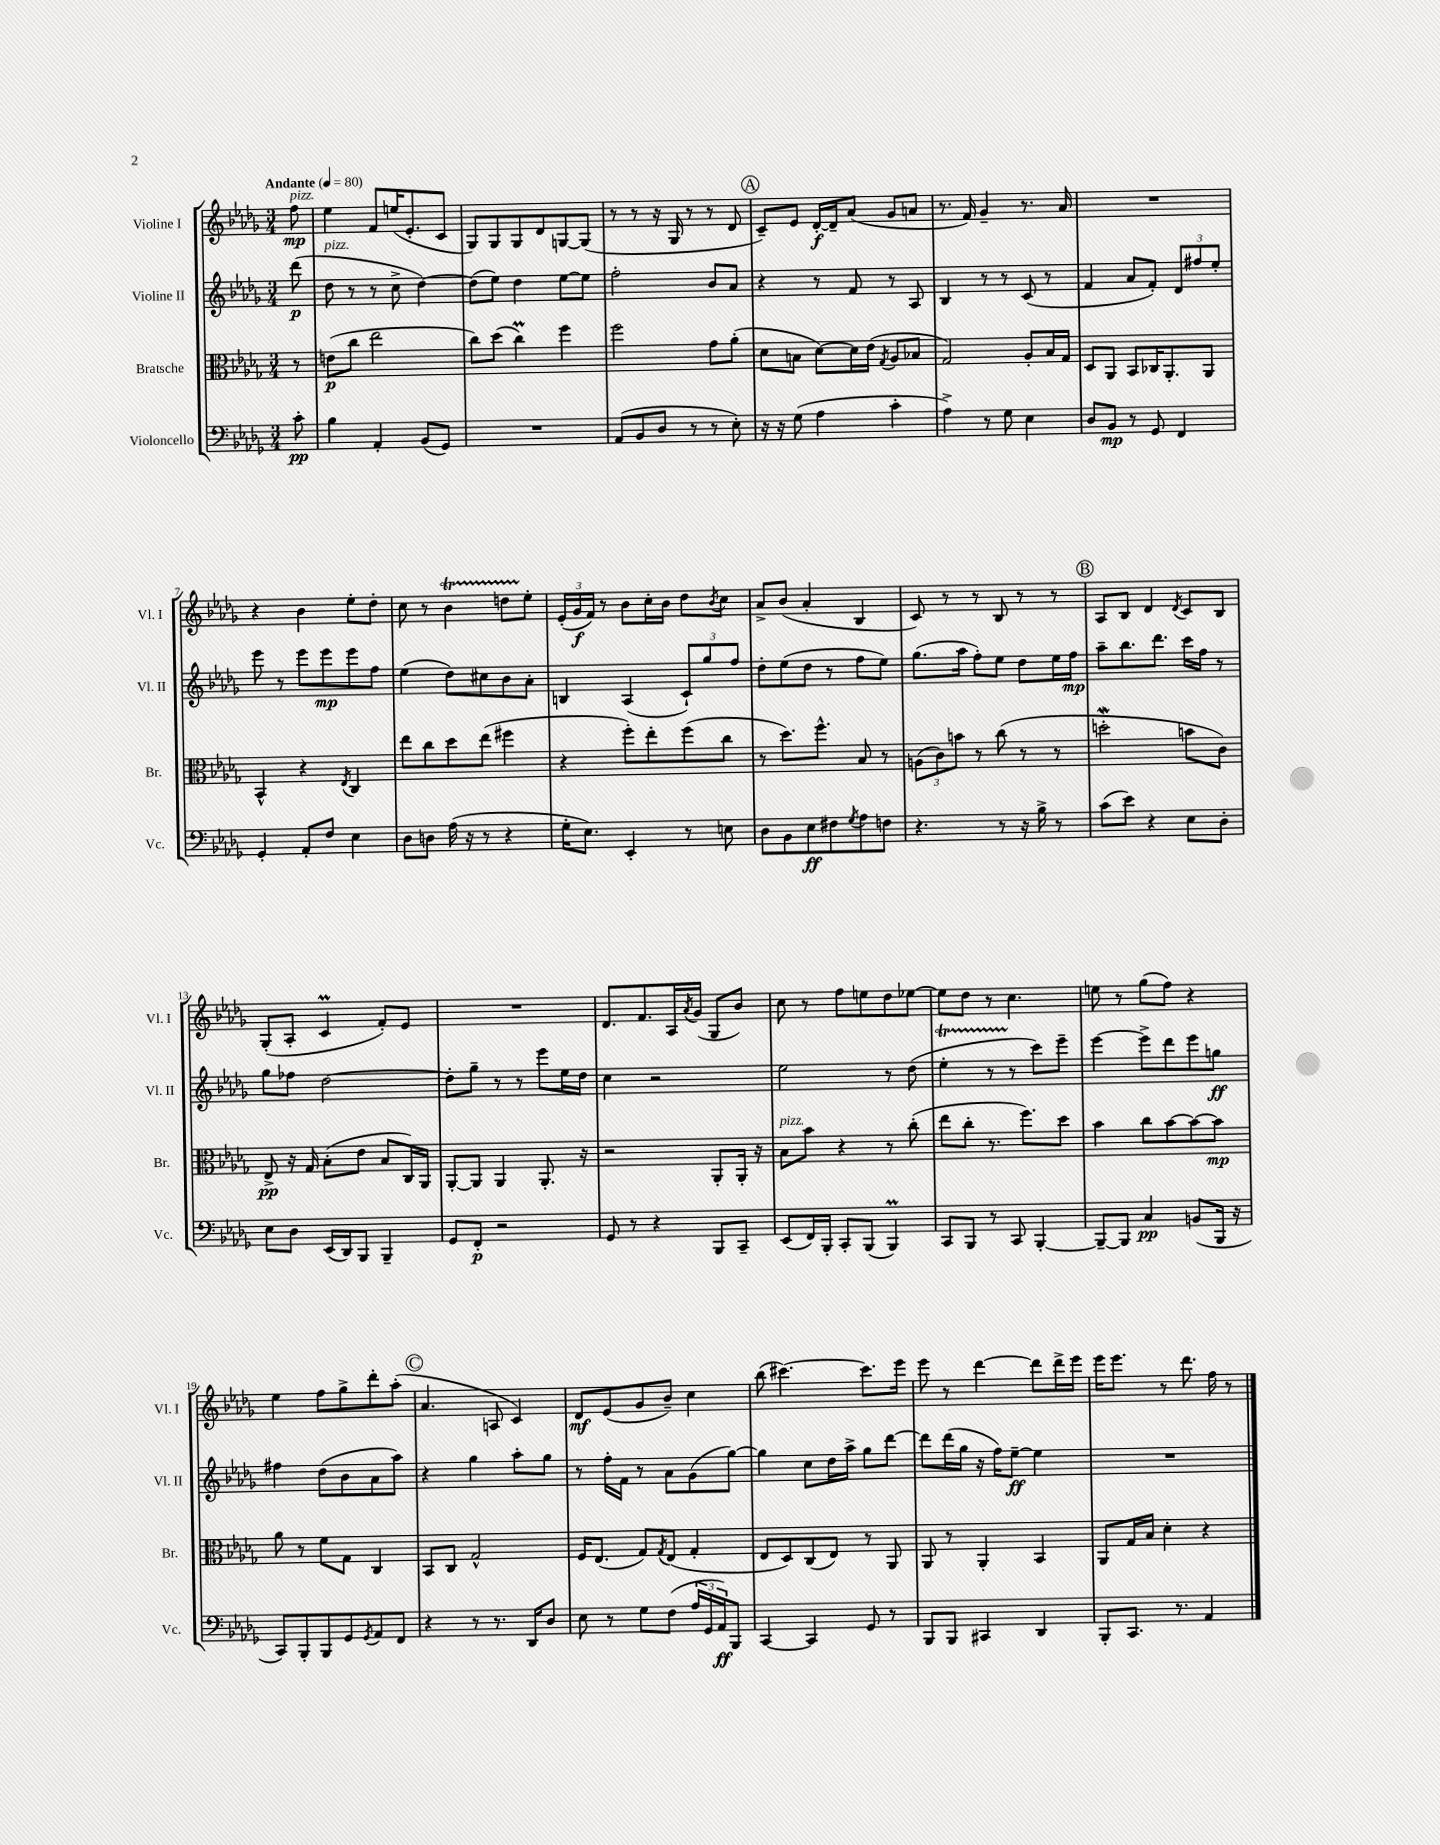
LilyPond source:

<<
\new StaffGroup <<
\new Staff = "s0" \with { instrumentName = "Violine I" shortInstrumentName = "Vl. I" } {
    \clef treble \key des \major \numericTimeSignature \time 3/4 \partial 8 \tempo "Andante" 4 = 80
    f''8\mp^\markup { \italic "pizz." } |
    ees''4 f'8 e''16( ees'8.-. c'8 |
    ges8) ges8 ges8 des'8 g8~ g8( |
    r8 r8 r16 ges16 r8 r8 des'8 |
    \mark \markup { \circle "A" } c'8--) ees'8 des'16~-.\f des'16-- aes'8( ges'8 a'8 |
    r8. f'16) ges'4-- r8. aes'16 |
    R2. |
    r4 bes'4 ees''8-. des''8-. |
    c''8 r8 bes'4\startTrillSpan d''8 ees''8-.\stopTrillSpan |
    \tuplet 3/2 { ees'16-.( ges'16\f f'16) } r8 bes'8 c''16-. bes'16 des''8 \acciaccatura { bes'8 } c''8 |
    aes'8-> bes'8( aes'4-. bes4 |
    c'8) r8 r8 bes8 r8 r8 |
    \mark \markup { \circle "B" } aes8 bes8 des'4 \acciaccatura { des'8 } c'8 bes8 |
    ges8-.( aes8-. c'4\prall f'8-.) ees'8 |
    R2. |
    des'8. f'8. aes16 \acciaccatura { aes'8 } ges'16( ges8 bes'8) |
    c''8 r8 f''8 e''8 des''8 ees''8~ |
    ees''8 des''8 r8 c''4. |
    e''8 r8 ges''8( f''8) r4 |
    ees''4 f''8 ges''8-> des'''8-. aes''8-.( |
    \mark \markup { \circle "C" } aes'4. a8 c'4) |
    des'8\mf ees'8( ges'8 bes'8--) c''4 |
    bes''8( cis'''4.~) cis'''8. ees'''16 |
    ees'''8 r8 des'''4~ des'''8 des'''16-> ees'''16 |
    ees'''16 ees'''8. r8 des'''8. f''16 r8 \bar "|." |
}
\new Staff = "s1" \with { instrumentName = "Violine II" shortInstrumentName = "Vl. II" } {
    \clef treble \key des \major \numericTimeSignature \time 3/4 \partial 8
    des'''8\p( |
    des''8^\markup { \italic "pizz." } r8 r8 c''8-> des''4~) |
    des''8( ees''8) des''4 ees''8~ ees''8 |
    f''2-. bes'8 aes'8 |
    \mark \markup { \circle "A" } r4 r8 f'8 r8 aes8 |
    bes4 r8 r8 c'8( r8 |
    f'4 aes'8 f'8-.) \tuplet 3/2 { des'8 fis''8 ees''8-. } |
    ees'''8 r8 ees'''8 ees'''8\mp ees'''8 f''8 |
    ees''4( des''8) cis''8 bes'8 aes'8-. |
    b4 aes4( \tuplet 3/2 { c'8-!) ges''8 f''8 } |
    des''8-. ees''8( des''8 r8 f''8 ees''8) |
    ges''8.( aes''16 f''8-.) ees''8 des''8 ees''16 f''16\mp |
    \mark \markup { \circle "B" } aes''8-- bes''8. des'''8. c'''16 f''16 r8 |
    ges''8 fes''8 des''2~ |
    des''8-. ges''8-- r8 r8 ees'''8 ees''16 des''16 |
    c''4 r2 |
    ees''2 r8 des''8( |
    ees''4-.\startTrillSpan r8 r8\stopTrillSpan c'''8) ees'''8-- |
    ees'''4~ ees'''8-> des'''8 ees'''8 g''8\ff |
    fis''4 des''8( bes'8 aes'8 aes''8) |
    \mark \markup { \circle "C" } r4 ges''4 aes''8-. ges''8 |
    r8 f''16-. f'16 r8 aes'8 ges'8( ges''8~) |
    ges''4 c''8 des''16 aes''16-> ges''8 des'''8~ |
    des'''8 des'''16( ges''16 r16 f''16) ees''8~--\ff ees''4 |
    R2. \bar "|." |
}
\new Staff = "s2" \with { instrumentName = "Bratsche" shortInstrumentName = "Br." } {
    \clef alto \key des \major \numericTimeSignature \time 3/4 \partial 8
    r8 |
    e'8\p( c''8 ees''2 |
    c''8) des''8( c''4\prall) f''4 |
    f''2 ges'8 aes'8-.( |
    \mark \markup { \circle "A" } des'8 b8 des'8~) des'16 ees'16( \acciaccatura { ges8 } aes8 bes8 |
    ges2) aes8-. bes16 ges16 |
    des8 aes,8 bes,8 ces16 aes,8.-. aes,8 |
    bes,4-^ r4 \acciaccatura { ees8 } c4 |
    ees''8 c''8 des''8 ees''8( fis''4 |
    r4 f''8-.) ees''8-. f''8( c''8 |
    r8 des''8.) f''8.-^ bes8 r8 |
    \tuplet 3/2 { a8( c'8) b'8 } r8 c''8( r8 r8 |
    \mark \markup { \circle "B" } d''2-.\mordent b'8 c'8) |
    ees8->\pp r16 ges16 bes8-.( ees'8 bes8 c16) aes,16 |
    aes,8~-. aes,8 aes,4 aes,8.-. r16 |
    r2 aes,8-. aes,16-. r16 |
    bes8^\markup { \italic "pizz." } bes'8 r4 r8 c''8-.( |
    ees''8 c''8-. r8. f''8.) des''8 |
    bes'4 c''8 bes'8~ bes'8~ bes'8\mp |
    aes'8 r8 f'8 ges8 c4 |
    \mark \markup { \circle "C" } bes,8 c8 ges2-^ |
    f16 ees8.( ges8) \acciaccatura { ges8 } ees8( ges4-. |
    ees8 des8) c8( ees8) r8 aes,8 |
    aes,8 r8 aes,4-. bes,4 |
    aes,8 ges16 bes16 des'4-. r4 \bar "|." |
}
\new Staff = "s3" \with { instrumentName = "Violoncello" shortInstrumentName = "Vc." } {
    \clef bass \key des \major \numericTimeSignature \time 3/4 \partial 8
    c'8-.\pp |
    bes4 aes,4-. bes,8( ges,8) |
    R2. |
    aes,8( bes,8 des8 r8 r8 ees8-.) |
    \mark \markup { \circle "A" } r16 r16 ges8( aes4 c'4-. |
    aes4->) r8 ges8 ees4 |
    des8 bes,8\mp r8 ges,8 f,4 |
    ges,4-. aes,8-. f8 ees4 |
    des8 d8 aes16( r16 r8 r4 |
    ges16-. ees8.) ees,4-. r8 e8 |
    des8 bes,8 ees8\ff fis8 \acciaccatura { ges8 } aes8 f8 |
    r4. r8 r16 bes16-> r8 |
    \mark \markup { \circle "B" } c'8( ees'8) r4 ees8 des8-. |
    ees8 des8 ees,16( des,16) bes,,8 bes,,4-- |
    ges,8 f,8-.\p r2 |
    ges,8 r8 r4 bes,,8 c,8-- |
    ees,8( f,16) bes,,16-. c,8-. bes,,8( bes,,4\prall) |
    c,8 bes,,8 r8 c,8 bes,,4~-. |
    bes,,8~-- bes,,8 c4\pp b,8( bes,,16 r16 |
    c,8) bes,,8-. bes,,8 ges,8 \acciaccatura { ges,8 } aes,8 f,8 |
    \mark \markup { \circle "C" } r4 r8 r8. des,16 des8 |
    ees8 r8 ges8 f8( \tuplet 3/2 { aes16 ges,16 aes,16\ff) } bes,,8 |
    c,4~ c,4 ges,8 r8 |
    bes,,8 bes,,8 cis,4 des,4 |
    bes,,8-. c,8. r8. aes,4 \bar "|." |
}
>>
>>
